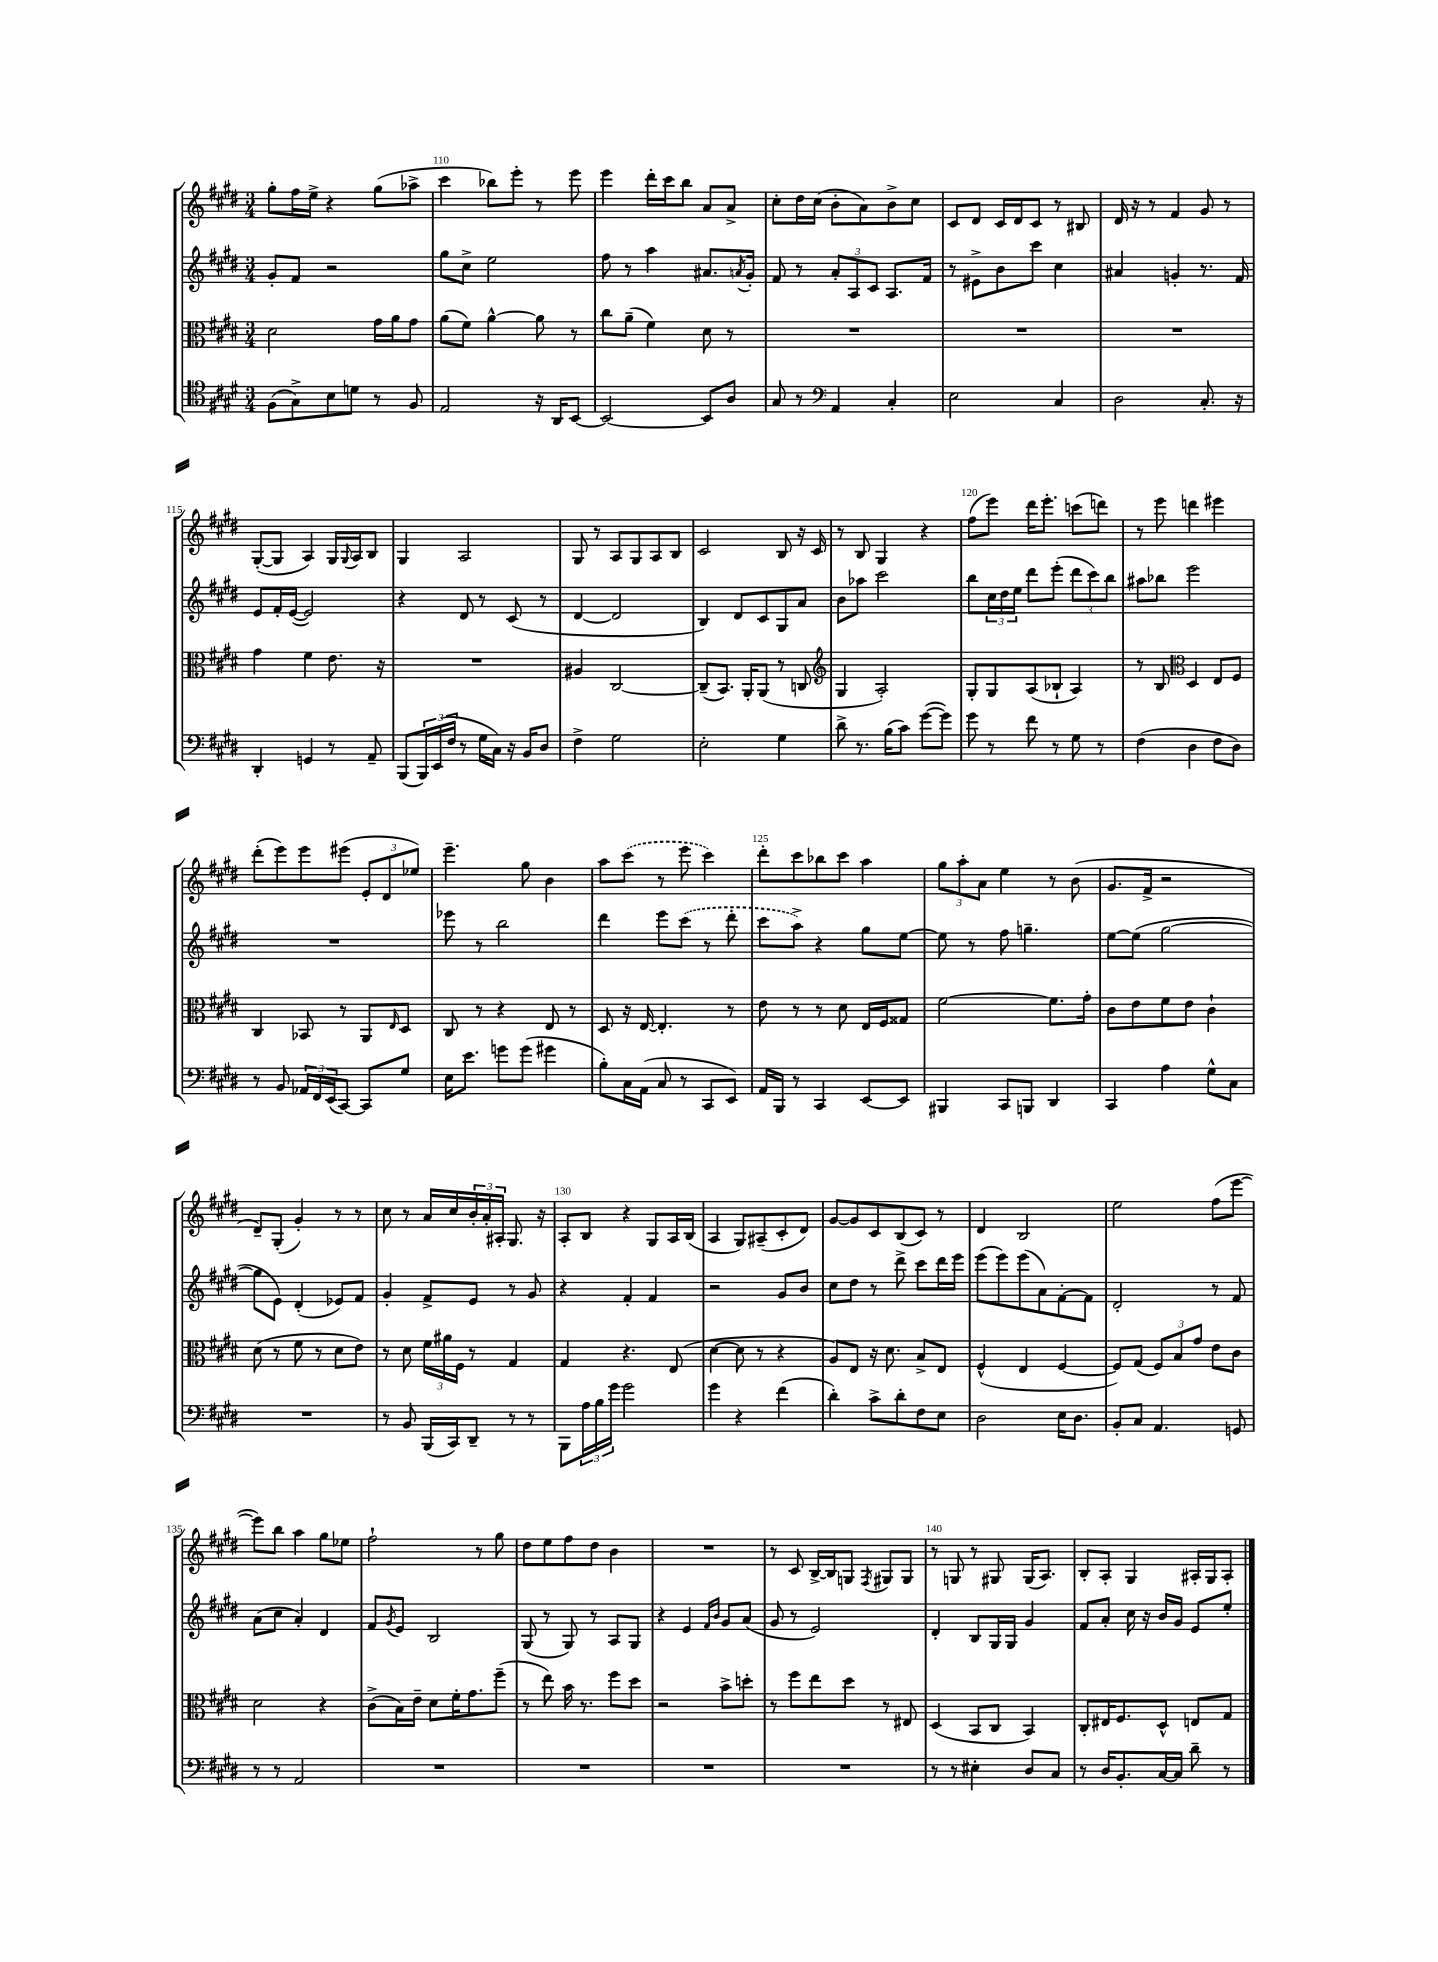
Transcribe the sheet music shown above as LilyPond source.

<<
\new StaffGroup <<
\new Staff = "s0" {
    \clef treble \key e \major \numericTimeSignature \time 3/4
    gis''8-. fis''16 e''16-> r4 gis''8( aes''8-> |
    cis'''4 bes''8) e'''8-. r8 e'''8 |
    e'''4 dis'''16-. cis'''16 b''8 a'8 a'8-> |
    cis''8-. dis''16 cis''16( b'8-. a'8) b'8-> cis''8 |
    cis'8 dis'8 cis'16 dis'16 cis'8 r8 bis8 |
    dis'16 r16 r8 fis'4 gis'8 r8 |
    gis8~-.( gis8 a4) gis16 \appoggiatura { gis8 } a16 b8 |
    gis4 a2 |
    gis8 r8 a8 gis8 a8 b8 |
    cis'2 b8 r16 cis'16 |
    r8 b8 gis4 r4 |
    fis''8( e'''8) dis'''16 e'''8.-. c'''8( d'''8) |
    r8 e'''8 d'''4 eis'''4 |
    dis'''8-.( e'''8) e'''8 eis'''8( \tuplet 3/2 { e'8-. dis'8 ees''8) } |
    e'''4.-- gis''8 b'4 |
    a''8 \once \slurDashed cis'''8( r8 e'''8 cis'''4) |
    dis'''8-. cis'''8 bes''8 cis'''8 a''4 |
    \tuplet 3/2 { gis''8 a''8-. a'8 } e''4 r8 b'8( |
    gis'8. fis'16-> r2 |
    dis'8--) gis8-.( gis'4-.) r8 r8 |
    cis''8 r8 a'16 cis''16 \tuplet 3/2 { b'16-. a'16-. ais16-. } gis8. r16 |
    a8-. b8 r4 gis8 a16 b16( |
    a4 gis8) ais8--( cis'8-. dis'8) |
    gis'8~ gis'8 cis'8 b8( cis'8) r8 |
    dis'4 b2 |
    e''2 fis''8( e'''8~ |
    e'''8) b''8 a''4 gis''8 ees''8 |
    fis''2-! r8 gis''8 |
    dis''8 e''8 fis''8 dis''8 b'4 |
    R2. |
    r8 cis'8 b16~-> b16 g8 \acciaccatura { fis8 } gis8 gis8 |
    r8 g8 r8 gis8 gis16( a8.) |
    b8-. a8-. gis4 ais16-. gis16 ais8-. \bar "|." |
}
\new Staff = "s1" {
    \clef treble \key e \major \numericTimeSignature \time 3/4
    gis'8-. fis'8 r2 |
    gis''8 cis''8-> e''2 |
    fis''8 r8 a''4 ais'8. \acciaccatura { a'8 } gis'16-. |
    fis'8 r8 \tuplet 3/2 { a'8-. a8 cis'8 } a8. fis'16 |
    r8 eis'8-> b'8 cis'''8 cis''4 |
    ais'4 g'4-. r8. fis'16 |
    e'8 fis'16-. e'16~( e'2) |
    r4 dis'8 r8 cis'8( r8 |
    dis'4~ dis'2 |
    b4) dis'8 cis'8 gis8 a'8 |
    b'8 aes''8 cis'''2 |
    b''8 \tuplet 3/2 { cis''16 dis''16 e''16 } dis'''8 e'''8-.( \tuplet 3/2 { dis'''8 cis'''8) b''8 } |
    ais''8 bes''8 e'''2 |
    R2. |
    ees'''8 r8 b''2 |
    dis'''4 e'''8 \once \slurDashed cis'''8( r8 dis'''8-. |
    cis'''8 a''8->) r4 gis''8 e''8~ |
    e''8 r8 fis''8 g''4.-- |
    e''8~ e''8( gis''2~ |
    gis''8 e'8) dis'4-.( ees'8) fis'8 |
    gis'4-. fis'8-> e'8 r8 gis'8 |
    r4 fis'4-. fis'4 |
    r2 gis'8 b'8 |
    cis''8 dis''8 r8 dis'''8-> cis'''8 dis'''16 e'''16 |
    e'''8( e'''8) e'''8( a'8) fis'8~-. fis'8 |
    dis'2-. r8 fis'8 |
    a'8( cis''8 a'4-.) dis'4 |
    fis'8 \acciaccatura { gis'8 } e'8 b2 |
    gis8( r8 gis8) r8 a8 gis8 |
    r4 e'4 \grace { fis'16 b'16 } gis'8 a'8( |
    gis'8 r8 e'2) |
    dis'4-. b8 gis16 gis16 gis'4 |
    fis'8 a'8-. cis''16 r16 b'16 gis'16 e'8 e''8-. \bar "|." |
}
\new Staff = "s2" {
    \clef alto \key e \major \numericTimeSignature \time 3/4
    dis'2 gis'16 a'16 gis'8 |
    a'8( fis'8) a'4~-^ a'8 r8 |
    cis''8 a'8--( fis'4) dis'8 r8 |
    R2. |
    R2. |
    R2. |
    gis'4 fis'4 e'8. r16 |
    R2. |
    ais4 cis2~ |
    cis8--( b,8.) a,16-. a,8( r8 c8 |
    \clef treble gis4 a2-.) |
    gis8-. gis8 a8( bes8-! a4) |
    r8 b8 \clef alto dis4 e8 fis8 |
    cis4 bes,8 r8 a,8 \grace { e16 } dis8 |
    cis8 r8 r4 e8 r8 |
    dis8 r16 e16~ e4.-. r8 |
    e'8 r8 r8 dis'8 e16 fis16 gisis8 |
    fis'2~ fis'8. gis'16-. |
    cis'8 e'8 fis'8 e'8 cis'4-! |
    dis'8( r8 fis'8 r8 dis'8 e'8) |
    r8 dis'8 \tuplet 3/2 { fis'16 ais'16 fis16 } r8 gis4 |
    gis4 r4. e8( |
    dis'4~ dis'8 r8 r4 |
    a8) e8 r16 dis'8. b8-> e8 |
    fis4-^( e4 fis4~ |
    fis8) gis8( \tuplet 3/2 { fis8) b8 gis'8 } e'8 cis'8 |
    dis'2 r4 |
    cis'8->( b16) e'16-- dis'8 fis'16-. gis'8. fis''8--( |
    r8 e''8) b'16 r8. fis''8 dis''8 |
    r2 b'8-> d''8-. |
    r8 fis''8 e''8 dis''8 r8 eis8 |
    dis4( b,8 cis8 b,4) |
    cis8-. eis16 fis8. dis8-^ e8 gis8 \bar "|." |
}
\new Staff = "s3" {
    \clef tenor \key e \major \numericTimeSignature \time 3/4
    fis8( gis8->) b8 d'8 r8 fis8 |
    e2 r16 a,16 b,8~ |
    b,2~ b,8 a8 |
    gis8 r8 \clef bass a,4 cis4-. |
    e2 cis4 |
    dis2 cis8.-. r16 |
    dis,4-. g,4 r8 a,8-- |
    b,,8( \tuplet 3/2 { b,,16) e,16( fis16 } r8 gis16 cis16) r16 b,16 dis8 |
    fis4-> gis2 |
    e2-. gis4 |
    dis'8-> r8. b16( cis'8) gis'8~( gis'8) |
    gis'8 r8 fis'8 r8 gis8 r8 |
    fis4( dis4 fis8 dis8) |
    r8 b,8 \tuplet 3/2 { aes,16 fis,16 e,16( } cis,8~) cis,8 gis8 |
    e16 e'8. g'8 g'8( gis'4 |
    b8-.) cis16 a,16( cis8 r8 cis,8 e,8) |
    a,16 b,,16 r8 cis,4 e,8~ e,8 |
    bis,,4 cis,8 b,,8 dis,4 |
    cis,4 a4 gis8-^ cis8 |
    R2. |
    r8 b,8 b,,16( cis,16) dis,8-- r8 r8 |
    b,,8 \tuplet 3/2 { a16 b16 gis'16 } gis'2 |
    gis'4 r4 fis'4( |
    dis'4-.) cis'8-> dis'8-. fis8 e8 |
    dis2 e16 dis8. |
    b,8-. cis8 a,4. g,8 |
    r8 r8 a,2 |
    R2. |
    R2. |
    R2. |
    R2. |
    r8 r8 eis4-. dis8 cis8 |
    r8 dis16 b,8.-. cis16~ cis16 dis'8-- r8 \bar "|." |
}
>>
>>
\layout { \context { \Score currentBarNumber = #109 \override BarNumber.break-visibility = ##(#f #t #t) barNumberVisibility = #(every-nth-bar-number-visible 5) } }
